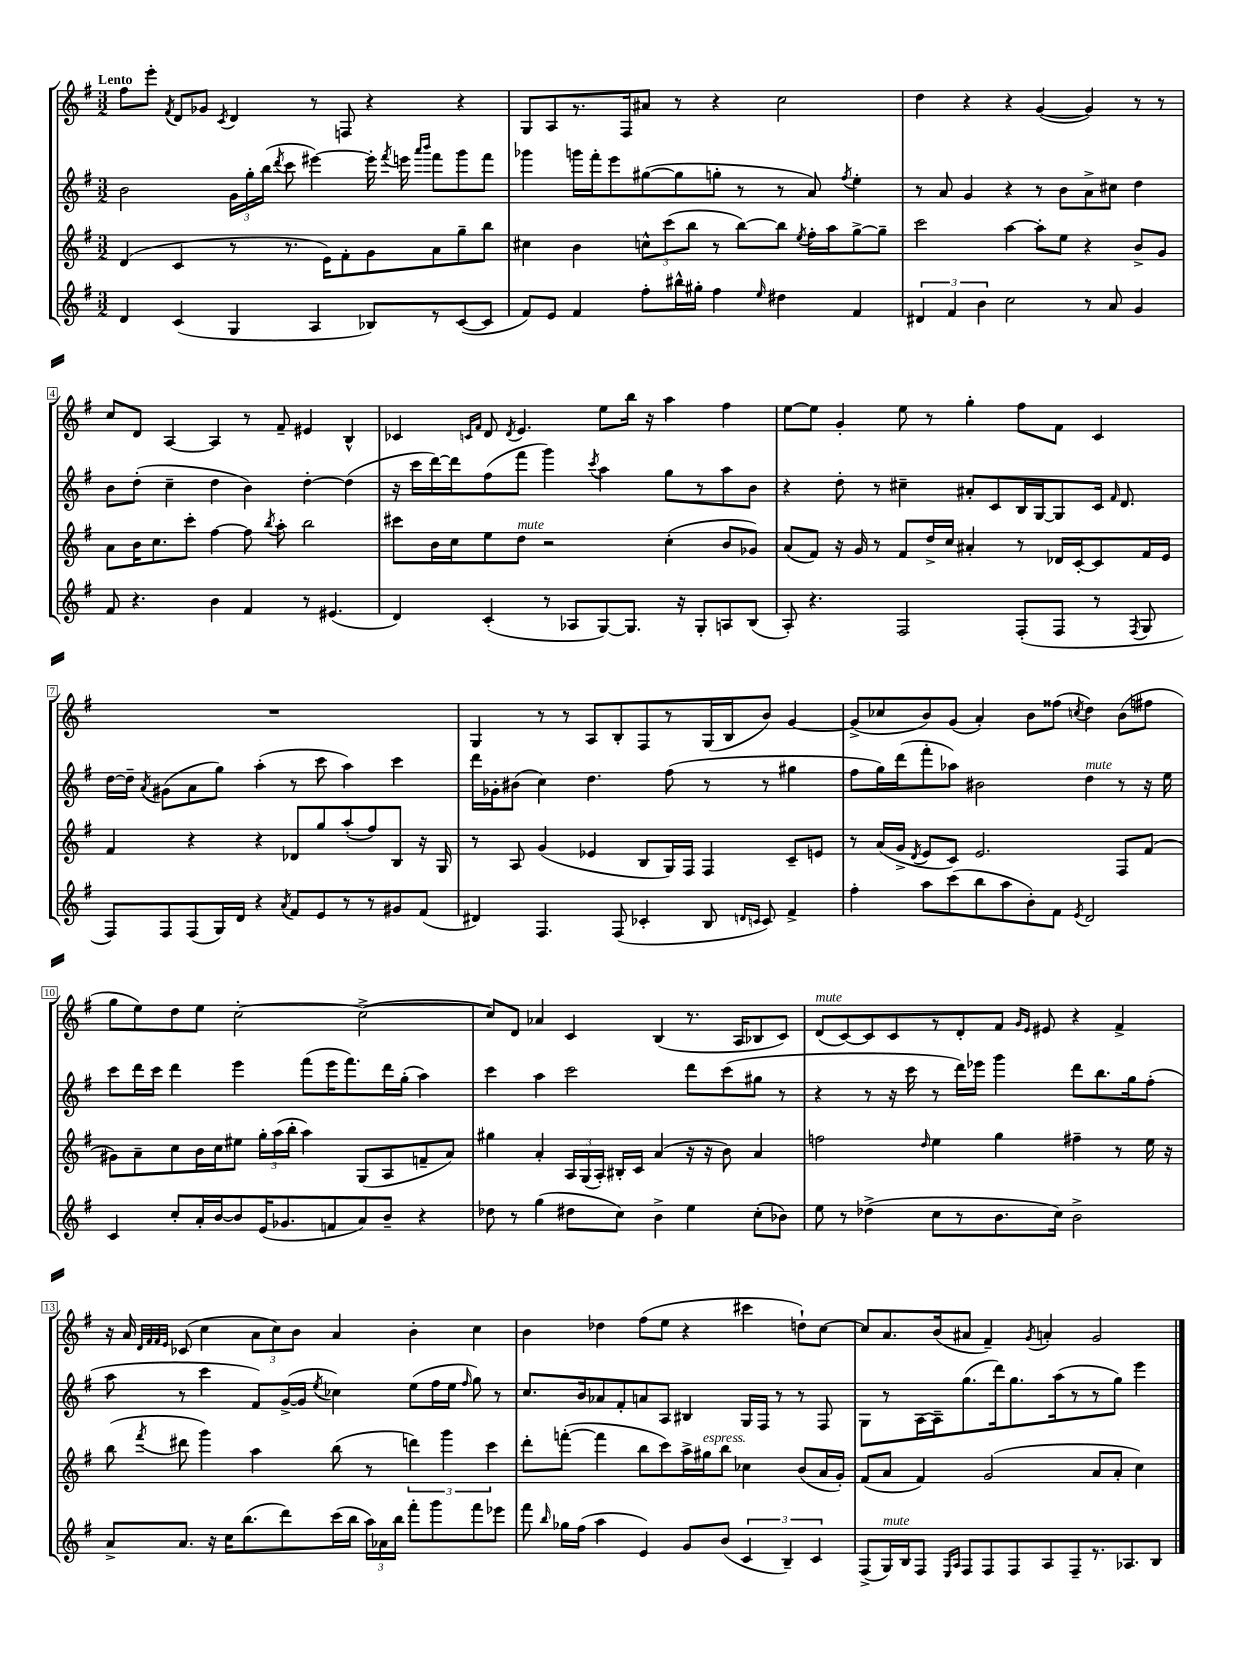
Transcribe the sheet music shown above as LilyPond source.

<<
\new StaffGroup <<
\new Staff = "s0" {
    \clef treble \key g \major \numericTimeSignature \time 3/2 \tempo "Lento"
    \autoBeamOff fis''8[ e'''8]-. \acciaccatura { fis'8 } d'8[ ges'8] \acciaccatura { c'8 } d'4 r8 f8 r4 r4 |
    g8[ a8 r8. fis16 ais'8] r8 r4 c''2 |
    d''4 r4 r4 g'4~( g'4) r8 r8 |
    c''8[ d'8] a4~ a4 r8 fis'8-- eis'4 b4-^ |
    ces'4 \grace { c'16[ fis'16] } d'8 \acciaccatura { d'8 } e'4. e''8[ b''16] r16 a''4 fis''4 |
    e''8[~ e''8] g'4-. e''8 r8 g''4-. fis''8[ fis'8] c'4 |
    R1. |
    g4 r8 r8 a8[ b8-. fis8 r8 g16( b16 b'8]) g'4~ |
    g'8[->( ces''8 b'8) g'8]( a'4-.) b'8[ fisis''8]( \acciaccatura { c''8 } d''4) b'8[( fis''8] |
    g''8[ e''8) d''8 e''8] c''2~-. c''2~->( |
    c''8[) d'8] aes'4 c'4 b4( r8. a16[ bes8 c'8]) |
    d'8[^\markup { \italic "mute" }( c'8~) c'8 c'8 r8 d'8-. fis'8] \grace { g'16[ e'16] } eis'8 r4 fis'4-> |
    r16 a'16 \grace { d'32[ fis'32 fis'32 e'32] } ces'8( c''4 \tuplet 3/2 { a'8[ c''8) b'8] } a'4 b'4-. c''4 |
    b'4 des''4 fis''8[( e''8] r4 cis'''4 d''8[-!) c''8]~ |
    c''8[ a'8. b'16( ais'8] fis'4--) \acciaccatura { g'8 } a'4-. g'2 \bar "|." |
}
\new Staff = "s1" {
    \clef treble \key g \major \numericTimeSignature \time 3/2
    \autoBeamOff b'2 \tuplet 3/2 { g'16[ g''16-. b''16]( } \acciaccatura { d'''8 } c'''8 eis'''4~) eis'''16-. \acciaccatura { fis'''8 } e'''16 \grace { a'''16[ b'''16] } fis'''8[ g'''8 fis'''8] |
    ges'''4 g'''16[ fis'''16-. e'''8 gis''8~( gis''8 g''8]-. r8 r8 a'8) \acciaccatura { fis''8 } e''4-. |
    r8 a'8 g'4 r4 r8 b'8[ a'8-> cis''8] d''4 |
    b'8[ d''8]-.( c''4-- d''4 b'4) d''4~-. d''4( |
    r16 c'''16[ d'''16~) d'''16 fis''8( fis'''8] g'''4) \acciaccatura { c'''8 } a''4 g''8[ r8 a''8 b'8] |
    r4 d''8-. r8 cis''4-- ais'8[-. c'8 b16 g16~ g8 c'16] \grace { fis'16 } d'8. |
    d''16[~ d''16]-- \acciaccatura { a'8 } gis'8[( a'8 g''8]) a''4-.( r8 c'''8 a''4) c'''4 |
    d'''16[ ges'16-. bis'8]( c''4) d''4. fis''8( r8 r8 gis''4 |
    fis''8[ g''16) d'''16( fis'''8-. aes''8]) bis'2 d''4^\markup { \italic "mute" } r8 r16 e''16 |
    c'''8[ d'''16 c'''16] d'''4 e'''4 fis'''8[( e'''16 fis'''8.) d'''16 g''16]-.( a''4) |
    c'''4 a''4 c'''2 d'''8[ c'''8( gis''8] r8 |
    r4 r8 r16 c'''16 r8 d'''16[) ees'''16] g'''4 d'''8[ b''8. g''16 fis''8]-.( |
    a''8 r8 c'''4 fis'8[) g'16~->( g'16] \acciaccatura { e''8 } ces''4) e''8[( fis''16 e''16] \grace { fis''16 } g''8) r8 |
    c''8.[ b'16 aes'8 fis'8-. a'8 a8] bis4 g16[ fis16] r8 r8 fis8 |
    g8[ r8 a16~ a16-- g''8.( d'''16) g''8. a''16( r8 r8 g''8]) e'''4 \bar "|." |
}
\new Staff = "s2" {
    \clef treble \key g \major \numericTimeSignature \time 3/2
    \autoBeamOff d'4( c'4 r8 r8. e'16[) fis'8-. g'8 a'8 g''8-- b''8] |
    cis''4 b'4 \tuplet 3/2 { c''8[-^ c'''8( b''8] } r8 b''8[~) b''8] \acciaccatura { e''8 } fis''16[-. a''16 g''8~-> g''8]-- |
    c'''2 a''4~ a''8[-. e''8] r4 b'8[-> g'8] |
    a'8[ b'16 c''8. c'''8]-. fis''4~ fis''8 \acciaccatura { b''8 } a''8-. b''2 |
    cis'''8[ b'16 c''16 e''8 d''8]^\markup { \italic "mute" } r2 c''4-.( b'8[ ges'8]) |
    a'8[( fis'8]) r16 g'16 r8 fis'8[ d''16-> c''16] ais'4-. r8 des'16[ c'16~-. c'8 fis'16 e'16] |
    fis'4 r4 r4 des'8[ g''8 a''8-.( fis''8) b8] r16 g16 |
    r8 a8 g'4( ees'4 b8[ g16) fis16] fis4 c'8[-- e'8] |
    r8 a'16[( g'16]-> \acciaccatura { d'8 } e'8[ c'8]) e'2. fis8[ fis'8]( |
    gis'8[) a'8-- c''8 b'16 c''16 eis''8] \tuplet 3/2 { g''16[-. a''16( b''16]-. } a''4) g8[( a8 f'8-- a'8]) |
    gis''4 a'4-. \tuplet 3/2 { a16[ g16( a16]-.) } bis16[-. c'16] a'4( r16 r16 b'8) a'4 |
    f''2 \grace { d''16 } e''4 g''4 fis''4-- r8 e''16 r16 |
    b''8( \acciaccatura { fis'''8 } dis'''8 g'''4) a''4 b''8( r8 \tuplet 3/2 { d'''4) g'''4 c'''4 } |
    d'''8[-. f'''8]~-.( f'''4 b''8[ c'''8) a''16-> gis''16^\markup { \italic "espress." } b''8] ces''4 b'8[( a'16 g'16]-.) |
    fis'8[( a'8] fis'4) g'2( a'8[ a'8]-. c''4) \bar "|." |
}
\new Staff = "s3" {
    \clef treble \key g \major \numericTimeSignature \time 3/2
    \autoBeamOff d'4 c'4( g4 a4 bes8[) r8 c'8~( c'8] |
    fis'8[) e'8] fis'4 fis''8[-. bis''16-^ gis''16]-. fis''4 \grace { e''16 } dis''4 fis'4 |
    \tuplet 3/2 { dis'4 fis'4 b'4 } c''2 r8 a'8 g'4 |
    fis'8 r4. b'4 fis'4 r8 eis'4.( |
    d'4) c'4-.( r8 aes8[ g8~) g8.] r16 g8[-. a8 b8]( |
    a8-.) r4. fis2 fis8[-.( fis8] r8 \acciaccatura { fis8 } g8 |
    fis8[) fis8 fis8( g16) d'16] r4 \acciaccatura { a'8 } fis'8[ e'8 r8 r8 gis'8 fis'8]( |
    dis'4) fis4. fis8( ces'4-. b8 \grace { d'16[ c'16] } c'8) fis'4-> |
    fis''4-. a''8[ c'''8( b''8 a''8 b'8-.) fis'8] \acciaccatura { e'8 } d'2 |
    c'4 c''8[-. a'16-. b'16~ b'8 e'16( ges'8. f'8 a'8) b'8]-- r4 |
    des''8 r8 g''4( dis''8[ c''8]) b'4-> e''4 c''8[-.( bes'8]) |
    e''8 r8 des''4->( c''8[ r8 b'8. c''16]) b'2-> |
    a'8[-> a'8.] r16 c''16[ b''8.( d'''8) c'''16( b''16] \tuplet 3/2 { a''16[) aes'16 b''16] } fis'''8[-. g'''8 fis'''8 ees'''8] |
    fis'''8 \grace { b''16 } ges''16[ fis''16]( a''4 e'4) g'8[ b'8]( \tuplet 3/2 { c'4 b4--) c'4 } |
    fis8[->( g16^\markup { \italic "mute" }) b16 fis8] \grace { e16[ a16] } fis8[ fis8 fis8 a8 fis8-- r8. aes8. b8] \bar "|." |
}
>>
>>
\layout { \context { \Score \override BarNumber.stencil = #(make-stencil-boxer 0.1 0.3 ly:text-interface::print) } }
